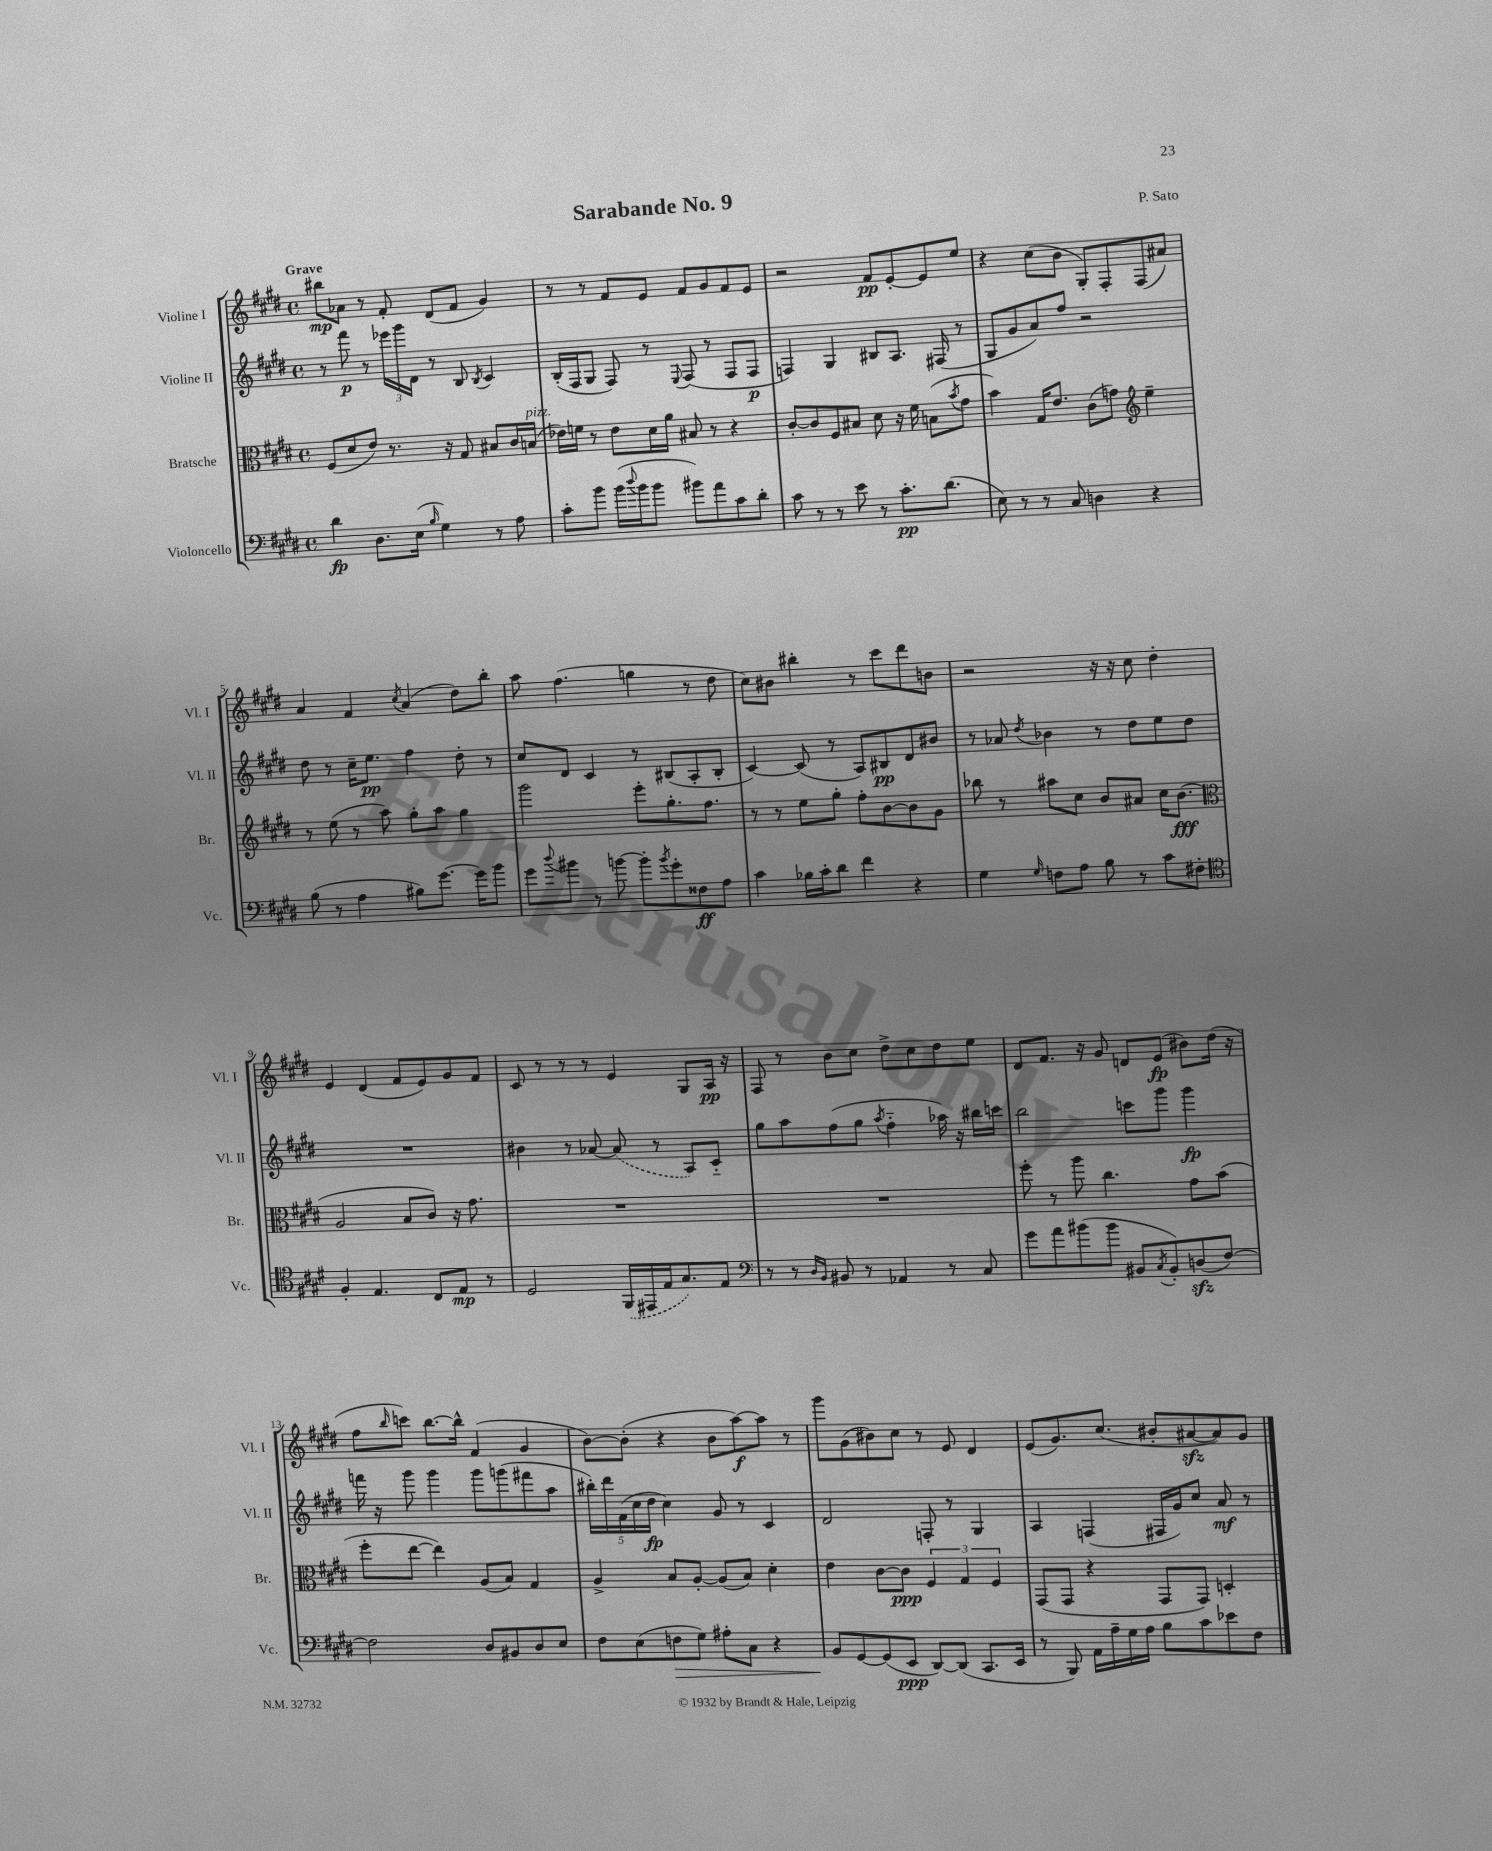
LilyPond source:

\header { title = "Sarabande No. 9" composer = "P. Sato" }
<<
\new StaffGroup <<
\new Staff = "s0" \with { instrumentName = "Violine I" shortInstrumentName = "Vl. I" } {
    \clef treble \key e \major \defaultTimeSignature \time 4/4 \tempo "Grave"
    bis''8\mp aes'8 r8 fis'8-. dis'8( fis'8 gis'4) |
    r8 r8 fis'8 e'8 fis'8 gis'8 fis'8 e'8 |
    r2 fis'8\pp e'8~-. e'8 e''8 |
    r4 cis''8( b'8 gis8-.) fis8-. fis8( ais'8) |
    a'4 fis'4 \acciaccatura { cis''8 } a'4( dis''8) b''8-. |
    a''8 fis''4.( g''4 r8 dis''8 |
    cis''8) bis'8 bis''4-. r8 cis'''8 dis'''8 b'8 |
    r2 r16 r16 cis''8 dis''4-. |
    e'4 dis'4( fis'8 e'8) gis'8 fis'8 |
    cis'8 r8 r8 r8 e'4 gis8 a16\pp r16 |
    fis8 r8 b'8 cis''8 dis''8-> cis''8 dis''8 e''8 |
    dis'8 fis'8. r16 gis'8 d'8 e'8\fp( bis'8) dis''16( r16 |
    fis''8 \grace { b''16 } c'''8) b''8.~ b''16-^ fis'4( gis'4 |
    b'8~) b'8-.( r4 b'8 a''8~\f) a''8 r8 |
    gis'''8 gis'8( bis'8) cis''8 r8 e'8 dis'4 |
    e'8( gis'8.) cis''8.( bis'8-. ais'8~\sfz ais'8) gis'8 \bar "|." |
}
\new Staff = "s1" \with { instrumentName = "Violine II" shortInstrumentName = "Vl. II" } {
    \clef treble \key e \major \defaultTimeSignature \time 4/4
    r8 fis'''8\p r8 \tuplet 3/2 { ees'''16 gis'''16 dis'16 } r8 b8 \acciaccatura { b8 } cis'4 |
    b16-.( fis16 gis8 fis8) r8 \appoggiatura { e8 } fis8( r8 fis8 fis8\p |
    f4) gis4 bis8 a8. fis16( r8 |
    gis8 gis'8 a'8) fis''8 r2 |
    dis''8 r8 cis''16-- e''8.\pp fis''4 dis''8-. r8 |
    cis''8 dis'8 cis'4 r8 bis8( a8-. bis8-. |
    cis'4~) cis'8( r8 a8) bis8\pp dis'8 bis'8 |
    r8 aes'8 \acciaccatura { dis''8 } bes'4 r8 dis''8 e''8 dis''8 |
    R1 |
    bis'4 r8 aes'8~ \once \slurDashed aes'8( r8 a8) cis'8-_ |
    gis''8 a''8 fis''8( gis''8 \acciaccatura { a''8 } fis''4-_ aes''16) r16 bis''16 c'''16 |
    b''2 c'''8 gis'''8 gis'''4\fp |
    f'''16 r16 gis'''8 gis'''4 gis'''8 g'''8( fis'''8 a''8 |
    \tuplet 5/4 { bis''16-.) dis'''16 fis'16( cis''16 dis''16\fp } cis''4) gis'8 r8 cis'4 |
    dis'2 f8-. r8 gis4 |
    a4 f4( fis16 gis'16) cis''8 a'8\mf r8 \bar "|." |
}
\new Staff = "s2" \with { instrumentName = "Bratsche" shortInstrumentName = "Br." } {
    \clef alto \key e \major \defaultTimeSignature \time 4/4
    fis8( dis'8 e'8) r8. r16 gis8 bis8 cis'16 b16^\markup { \italic "pizz." }( |
    ees'16) f'16 r8 ees'8 dis'16 a'16 bis8 r8 r4 |
    cis'8~-. cis'8 fis8 bis8 dis'8 r16 fis'16 b8( \acciaccatura { b'8 } gis'8 |
    b'4) gis16 e'8. cis'8( g'8) \clef treble e''4-- |
    r8 e''8( r8 a''8) gis''8-. a''8 gis''4 |
    gis'''2 e'''8-. gis''8.-. fis''8. |
    r8 r8 e''8 gis''8-. fis''8-. b'8~ b'8 gis'8 |
    bes''8 r8 ais''8 cis''8 b'8 ais'8 cis''16 b'8.\fff( |
    \clef alto a2 b8 cis'8) r16 gis'8. |
    R1 |
    R1 |
    fis''8-. r8 a''8 cis''4. gis'8 b'8( |
    fis''8-. e''8~ e''4) a8( b8) gis4 |
    a4-> b8 a8~-. a8( b8) dis'4-. |
    e'4 cis'8~ cis'8\ppp \tuplet 3/2 { fis4 gis4 fis4 } |
    gis,8( gis,8 r4 gis,8 gis,8) d4-. \bar "|." |
}
\new Staff = "s3" \with { instrumentName = "Violoncello" shortInstrumentName = "Vc." } {
    \clef bass \key e \major \defaultTimeSignature \time 4/4
    dis'4\fp dis8. e16( \grace { b16 } gis4) r8 a8 |
    cis'8-. b'8 b'16( \appoggiatura { dis''8 } b'16 b'8 bis'8) a'8 cis'8 dis'8-. |
    cis'8 r8 r8 e'8 r8 cis'8.-.\pp dis'8.( |
    e8) r8 r8 cis8 d4 r4 |
    b8( r8 a4 bis8) gis'8.~ gis'16 b'8 |
    gis'8 \appoggiatura { dis''8 } bis'8 r8 b'8~ b'8-. \acciaccatura { b'8 } gis'8-. fisis8\ff a8 |
    cis'4 bes16 cis'16-. dis'8 fis'4 r4 |
    gis4 \grace { gis16 } f8 a8 b8 r8 cis'8 fis8-. |
    \clef tenor fis4-. e4. cis8 e8\mp r8 |
    dis2 \once \slurDashed fis,16( eis,16 e16 gis8.) e8 |
    \clef bass r8 r8 \grace { dis16 b,16 } bis,8 r8 aes,4 r8 cis8 |
    gis'8 a'8 bis'8( bis'8 bis,8 \acciaccatura { cis8 } bis,8-.) d8\sfz( fis8~) |
    fis2 dis8 bis,8 dis8 e8 |
    fis8 e8( f8\> gis8) ais8-. cis8 r4 |
    b,8\! gis,8~ gis,8( e,8\ppp dis,8~) dis,8( cis,8. e,16 |
    r8 b,,8) a,16 a16-- gis16 a16 b8 cis'8 ees'8 fis8 \bar "|." |
}
>>
>>
